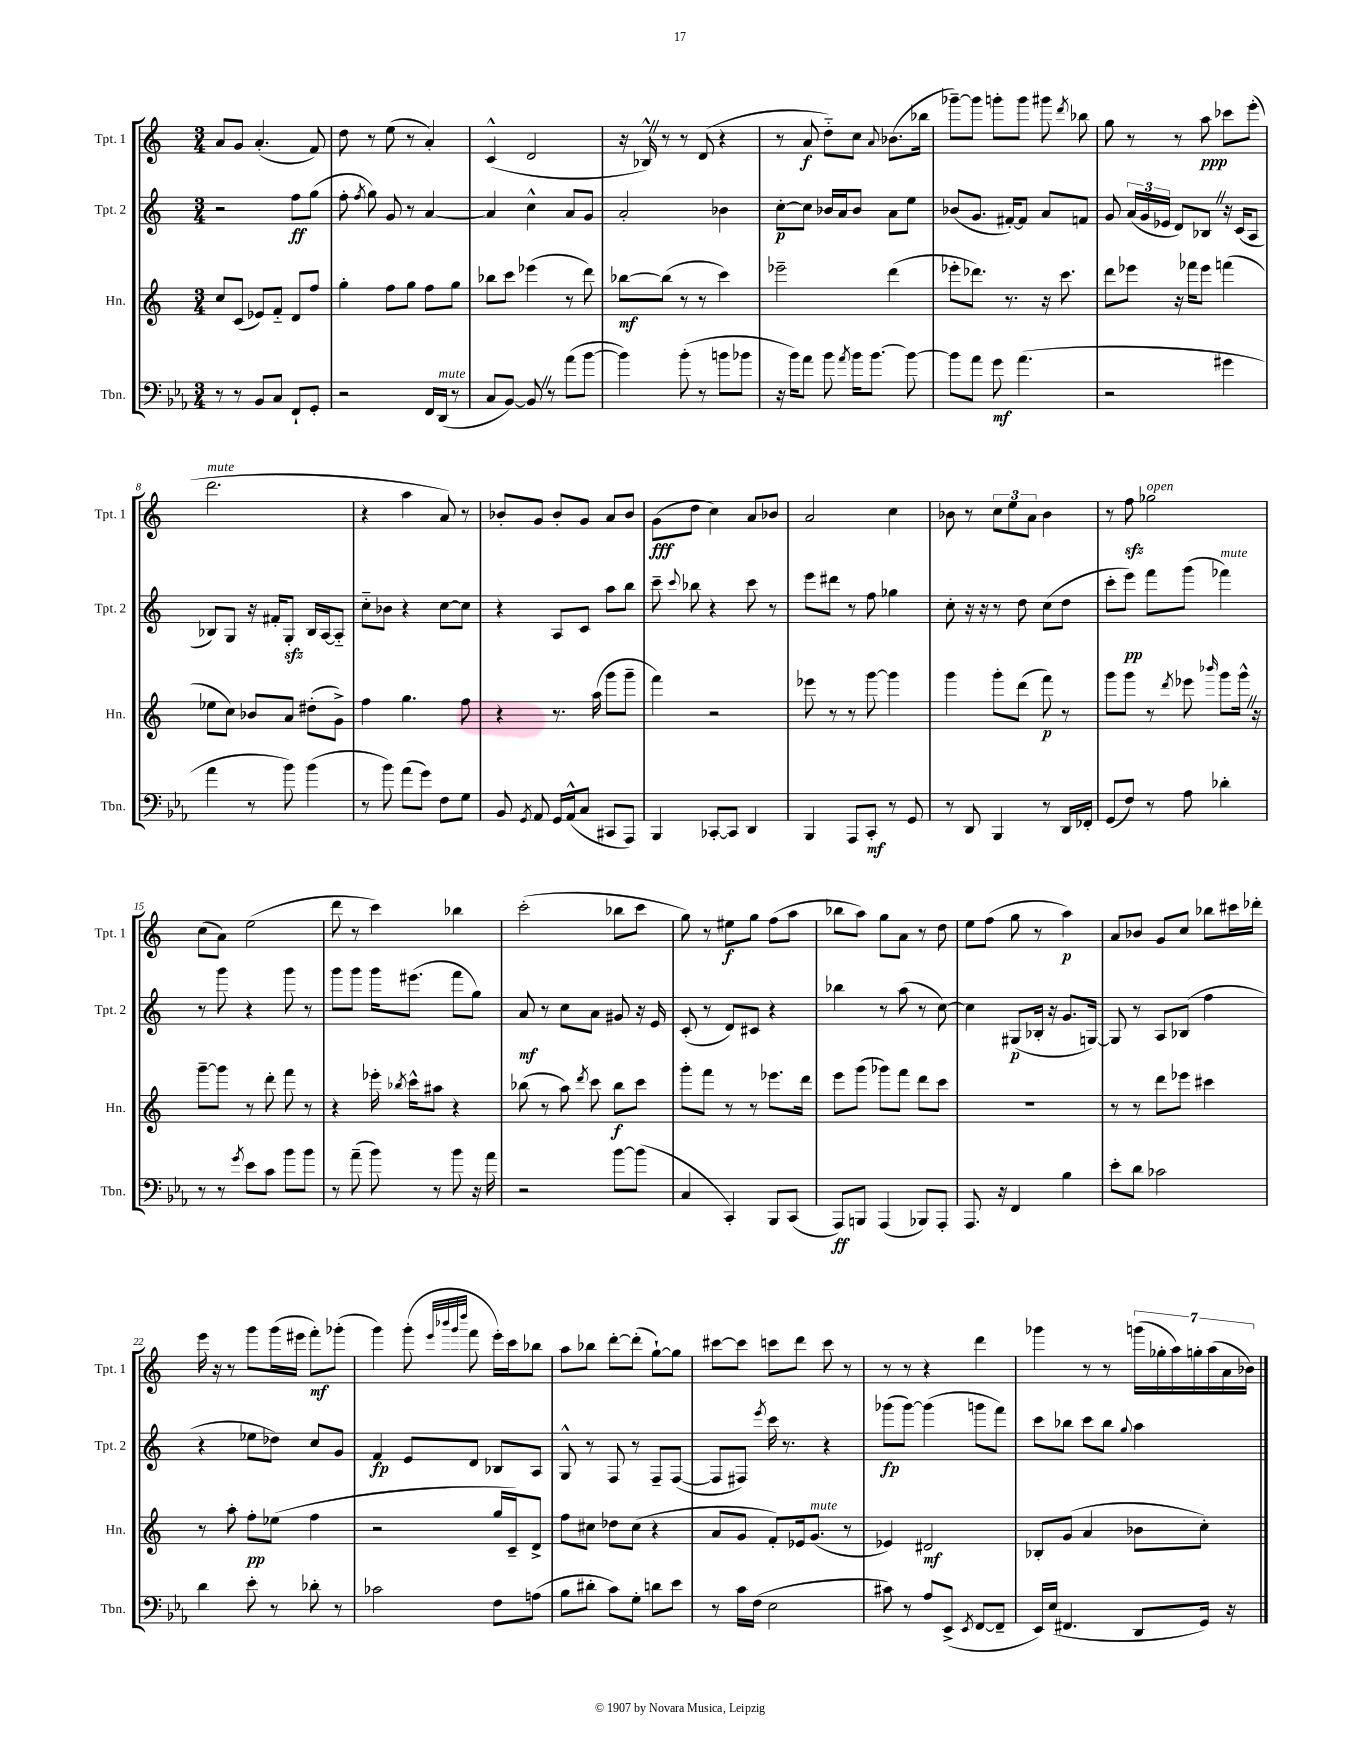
<<
\new StaffGroup <<
\new Staff = "s0" \with { instrumentName = "Tpt. 1" shortInstrumentName = "Tpt. 1" } {
    \clef treble \key c \major \numericTimeSignature \time 3/4
    \autoBeamOff a'8[ g'8] a'4.-.( f'8) |
    d''8 r8 e''8( r8 a'4-.) |
    c'4-^( d'2 |
    r16 bes16-^) \once \override BreathingSign.text = \markup { \musicglyph "scripts.caesura.straight" } \breathe r8 r8 d'8( r4 |
    r8 a'8\f d''8[-_) c''8] \appoggiatura { a'8 } bes'8.[( bes''16] |
    ges'''8[~--) ges'''8] g'''8[-. g'''8] gis'''8 \acciaccatura { d'''8 } bes''8 |
    g''8 r8 r8 a''8\ppp ces'''8[ e'''8]-.( |
    d'''2.^\markup { \italic "mute" } |
    r4 a''4 a'8) r8 |
    bes'8[-. g'8] bes'8[-. g'8] a'8[ bes'8] |
    g'8[\fff( d''8] c''4) a'8[ bes'8] |
    a'2 c''4 |
    bes'8 r8 \tuplet 3/2 { c''8[ e''8 a'8] } bes'4 |
    r8 f''8\sfz ges''2^\markup { \italic "open" } |
    c''8[( a'8]) e''2( |
    d'''8 r8 c'''4) bes''4 |
    c'''2-.( bes''8[ c'''8] |
    g''8) r8 eis''8[\f g''8] f''8[( a''8] |
    bes''8[ a''8]) g''8[ a'8] r8 d''8 |
    e''8[ f''8]( g''8 r8 a''4\p) |
    a'8[ bes'8] g'8[ c''8] bes''8[ cis'''16 des'''16]-. |
    e'''16 r16 r8 g'''8[ g'''16( eis'''16] f'''8[-.\mf) ges'''8]-.( |
    g'''4) g'''8-.( \grace { e'''32[ bes'''32 g'''32 d''''32] } f'''8 e'''16[-.) c'''16 bes''8] |
    a''8[ bes''8] d'''8[~-. d'''8]-.( g''8[~-!) g''8] |
    cis'''8[~ cis'''8] c'''8[ d'''8] c'''8 r8 |
    r8 r8 r4 d'''4 |
    ges'''4 r8 r8 \tuplet 7/4 { g'''16[( ges''16-. a''16) g''16-. a''16( a'16 bes'16]) } \bar "|." |
}
\new Staff = "s1" \with { instrumentName = "Tpt. 2" shortInstrumentName = "Tpt. 2" } {
    \clef treble \key c \major \numericTimeSignature \time 3/4
    \autoBeamOff r2 f''8[\ff g''8]( |
    f''8-. \acciaccatura { f''8 } g''8) g'8 r8 a'4~ |
    a'4 c''4-^ a'8[ g'8] |
    a'2-. bes'4 |
    c''8[~-.\p c''8] bes'16[ a'16 bes'8] a'8[ e''8] |
    bes'8[( g'8.] fis'16[~-.) fis'8] a'8[ f'8] |
    g'8 \tuplet 3/2 { a'16[( g'16 ees'16] } d'8[) bes8] \once \override BreathingSign.text = \markup { \musicglyph "scripts.caesura.straight" } \breathe r16 c'16[( a8] |
    bes8[) g8] r16 fis'16[-. g8]-.\sfz bes16[ a16~ a8]-_ |
    c''8[-_ bes'8] r4 c''8[~ c''8] |
    r4 a8[ c'8] a''8[ b''8] |
    c'''8-- \appoggiatura { c'''8 } bes''8 r4 c'''8 r8 |
    e'''8[ dis'''8] r8 f''8 ges''4 |
    c''8-. r16 r16 r8 d''8 c''8[( d''8] |
    c'''8[-. e'''8]\pp) f'''8[ g'''8]( fes'''4^\markup { \italic "mute" }) |
    r8 g'''8 r4 g'''8 r8 |
    g'''8[ g'''8] g'''16[ eis'''8.]( f'''8[ g''8]) |
    a'8\mf r8 c''8[ a'8] gis'8 r16 e'16 |
    c'8-.( r8 d'8[) cis'8] r4 |
    bes''4 r8 a''8( r8 c''8~) |
    c''4 gis8[\p( bes16]-. r16 g'8.[ g16]~) |
    g8 r8 a8[ bes8]( f''4 |
    r4 ees''8[ des''8]) c''8[ g'8] |
    f'4\fp e'8[ d'8] bes8[ a8] |
    g8-^ r8 f8 r8 f8[-- f8]~( |
    f8[ fis8]) \acciaccatura { e'''8 } c'''16 r8. r4 |
    ges'''8[\fp( ges'''8]~) ges'''4( g'''8[ f'''8]) |
    c'''8[ bes''8] c'''8[ bes''8] \appoggiatura { g''8 } a''4 \bar "|." |
}
\new Staff = "s2" \with { instrumentName = "Hn." shortInstrumentName = "Hn." } {
    \clef treble \key c \major \numericTimeSignature \time 3/4
    \autoBeamOff c''8[ c'8]( ees'8[) f'8]-_ d'8[ f''8] |
    g''4-. f''8[ g''8] f''8[ g''8] |
    bes''8[ c'''8] ees'''4( r8 d'''8) |
    bes''8[~\mf bes''8]( r8 r8 c'''4) |
    ees'''2-- d'''4( |
    ees'''8[-. des'''8.]) r8. r16 c'''8. |
    d'''8[ ees'''8] r16 fes'''16[ ees'''8] f'''4( |
    ees''8[ c''8]) bes'8[ a'8] dis''8[-.( g'8]->) |
    f''4 g''4. f''8 |
    r4 r8. a''16( g'''8[ g'''8]-- |
    f'''4) r2 |
    ees'''8 r8 r8 g'''8~ g'''4 |
    g'''4 g'''8[-. d'''8]( f'''8\p) r8 |
    g'''8[ g'''8] r8 \acciaccatura { d'''8 } ees'''8 \grace { bes'''16 } g'''8[ g'''16]-^ \once \override BreathingSign.text = \markup { \musicglyph "scripts.caesura.straight" } \breathe r16 |
    g'''8[~-- g'''8] r8 d'''8-. f'''8 r8 |
    r4 ees'''16-. \acciaccatura { bes''8 } c'''16[-^ ais''8] r4 |
    bes''8( r8 a''8) \acciaccatura { d'''8 } c'''8 bes''8[\f c'''8] |
    g'''8[-. f'''8] r8 r8 ees'''8.[ d'''16] |
    e'''8[ g'''8]( ges'''8[) f'''8] d'''8[ c'''8] |
    R2. |
    r8 r8 d'''8[ ees'''8] cis'''4 |
    r8 a''8-. f''8[-.\pp ees''8]( f''4 |
    r2 g''16[ c'16--) d'8]-> |
    f''8[ cis''8] des''8[ cis''8]( r4 |
    a'8[ g'8] f'8[-.) ees'16 g'8.]^\markup { \italic "mute" }( r8 |
    ees'4) dis'2\mf |
    bes8[-. g'8]( a'4 bes'8[ c''8]-.) \bar "|." |
}
\new Staff = "s3" \with { instrumentName = "Tbn." shortInstrumentName = "Tbn." } {
    \clef bass \key ees \major \numericTimeSignature \time 3/4
    \autoBeamOff r8 r8 bes,8[ c8] f,8[-! g,8]-. |
    r2 f,16[ d,16]^\markup { \italic "mute" }( r8 |
    c8[ bes,8]~) bes,8 \once \override BreathingSign.text = \markup { \musicglyph "scripts.caesura.straight" } \breathe r8 aes'8[( bes'8]~ |
    bes'4) bes'8-.( r8 b'8[ bes'8] |
    r16 bes'16[) aes'8] bes'8 \acciaccatura { aes'8 } bes'16[ bes'8.]~ bes'8~ |
    bes'8[ aes'8] g'8\mf aes'4.( |
    r2 gis'4 |
    aes'4 r8 bes'8) bes'4( |
    r8 bes'8) aes'8[( g'8]) f8[ g8] |
    bes,8 \acciaccatura { g,8 } aes,8 g,16[ aes,16-^( c8] cis,8[ aes,,8]) |
    bes,,4 ces,8[~-. ces,8] d,4 |
    bes,,4 aes,,8[ c,8]-.\mf r8 g,8 |
    r8 d,8 bes,,4 r8 d,16[ fes,16]-. |
    g,8[( f8]) r8 aes8 des'4-. |
    r8 r8 \acciaccatura { g'8 } ees'8[ c'8] bes'8[ bes'8] |
    r8 aes'8--( bes'8) r8 bes'8 r16 aes'16 |
    r2 bes'8[~ bes'8]( |
    c4 c,4-.) bes,,8[ c,8]( |
    aes,,8[\ff) b,,8] aes,,4( bes,,8[) aes,,8]-. |
    aes,,8. r16 f,4 bes4 |
    ees'8[-. d'8] ces'2 |
    d'4 ees'8-. r8 des'8-. r8 |
    ces'2 f8[ a8]( |
    bes8[ dis'8]-. c'8[) g8]-. d'8[ ees'8] |
    r8 c'16[ f16]( ees2 |
    cis'8) r8 aes8[ ees,8]->( \acciaccatura { ees,8 } f,8[~ f,8]-- |
    ees,16[) ees16]( fis,4. d,8[ g,16]) r16 \bar "|." |
}
>>
>>
